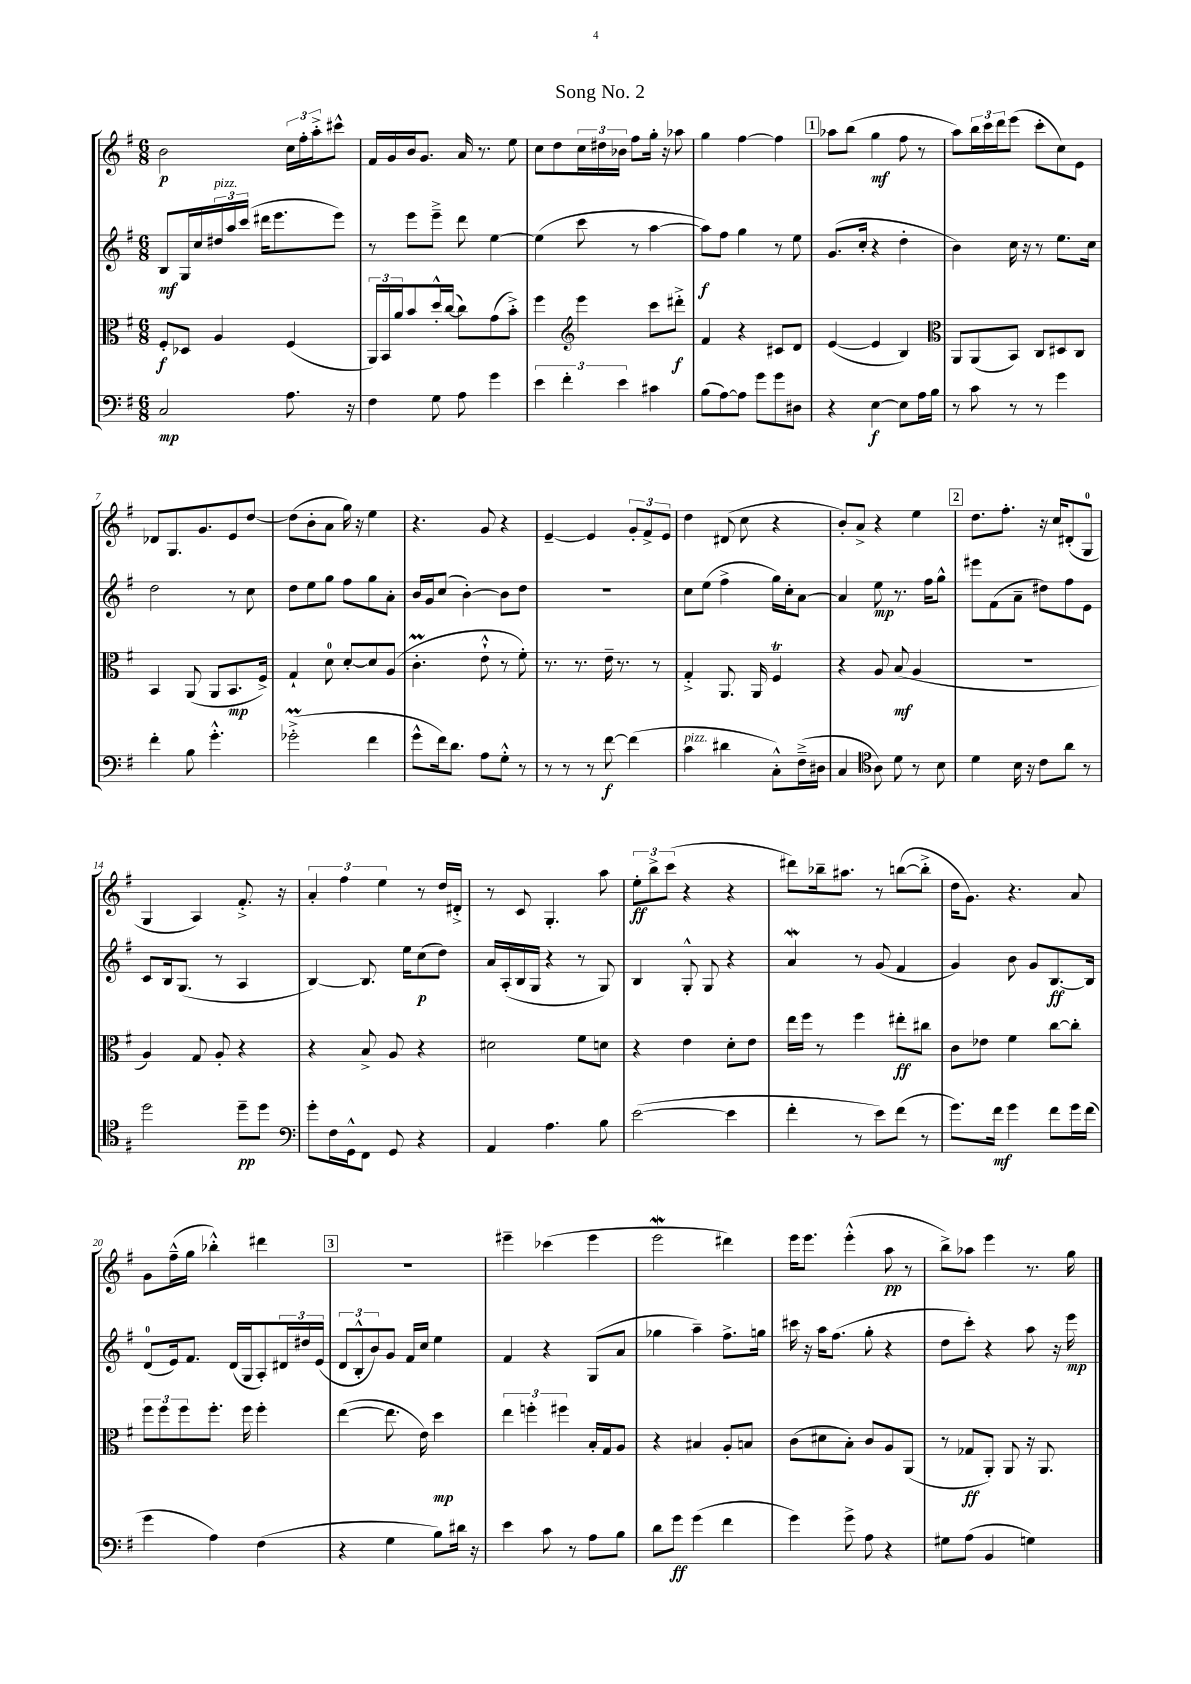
\header { title = "Song No. 2" }
<<
\new StaffGroup <<
\new Staff = "s0" {
    \clef treble \key g \major \numericTimeSignature \time 6/8
    b'2\p \tuplet 3/2 { c''16 fis''16-. a''16-.-> } cis'''8-^ |
    fis'16 g'16 b'16 g'8. a'16 r8. e''8 |
    c''8 d''8 \tuplet 3/2 { c''16 dis''16 bes'16 } fis''8 g''16-. r16 aes''8 |
    g''4 fis''4~ fis''4 |
    \mark \markup { \box "1" } aes''8 b''8( g''4\mf fis''8 r8 |
    a''8) \tuplet 3/2 { b''16 c'''16 d'''16 } e'''8( c'''8-. c''8) e'8 |
    des'8 g8. g'8. e'8 d''8~ |
    d''8( b'8-. a'8 g''16) r16 e''4 |
    r4. g'8 r4 |
    e'4~-- e'4 \tuplet 3/2 { g'8-. fis'8-> e'8 } |
    d''4 dis'8( c''8 r4 |
    b'8-.) a'8-> r4 e''4 |
    \mark \markup { \box "2" } d''8. fis''8.-. r16 c''16 dis'8-.( g8-0 |
    g4 a4) fis'8.-.-> r16 |
    \tuplet 3/2 { a'4-. fis''4 e''4 } r8 d''16 dis'16-.-> |
    r8 c'8 g4.-. a''8 |
    \tuplet 3/2 { e''8-.\ff b''8-> c'''8( } r4 r4 |
    dis'''8) bes''16-- ais''8. r8 b''8~( b''8-.-> |
    d''16 g'8.) r4. a'8 |
    g'8 fis''16---^( g''16 bes''4-.-^) dis'''4 |
    \mark \markup { \box "3" } R2. |
    eis'''4-- ces'''4( eis'''4 |
    e'''2\mordent dis'''4) |
    e'''16 e'''8. e'''4-.-^( a''8\pp r8 |
    b''8->) aes''8 e'''4 r8. g''16 \bar "|." |
}
\new Staff = "s1" {
    \clef treble \key g \major \numericTimeSignature \time 6/8
    b8\mf g16 c''16 \tuplet 3/2 { dis''16^\markup { \italic "pizz." } a''16 c'''16( } dis'''16 e'''8. e'''8) |
    r8 e'''8 e'''8---> d'''8 e''4~ |
    e''4( c'''8 r8 a''4~ |
    a''8\f) fis''8 g''4 r8 e''8 |
    \mark \markup { \box "1" } g'8.( c''16-. r4 d''4-. |
    b'4) c''16 r16 r8 e''8. c''16 |
    d''2 r8 c''8 |
    d''8 e''8 g''8 fis''8 g''8 a'8-. |
    b'16 g'16 c''8( b'4~-.) b'8 d''8 |
    R2. |
    c''8 e''8( fis''4-> g''16) c''16-. a'8~ |
    a'4 e''8\mp r8. fis''16 g''8-^ |
    \mark \markup { \box "2" } eis'''8 fis'8( a'8-- dis''8) fis''8 e'8 |
    c'8 b16 g8.( r8 a4 |
    b4~) b8. e''16 c''8\p( d''8) |
    a'16 a16-.( b16 g16 r4 r8 g8) |
    b4 g8-.-^ g8 r4 |
    a'4\mordent r8 g'8( fis'4 |
    g'4) b'8 g'8 b8.~\ff b16 |
    d'8-0( e'16) fis'8. d'16( g16 a8-.) \tuplet 3/2 { dis'16 dis''16 e'16( } |
    \mark \markup { \box "3" } \tuplet 3/2 { d'8 b8-.-^ b'8) } g'8 fis'16 c''16 e''4 |
    fis'4 r4 g8( a'8 |
    ges''4 a''4--) fis''8.-> g''16 |
    cis'''16 r16 a''16 fis''8.( g''8-. r4 |
    d''8 c'''8-.) r4 a''8 r16 e'''16\mp \bar "|." |
}
\new Staff = "s2" {
    \clef alto \key g \major \numericTimeSignature \time 6/8
    fis8-.\f des8 a4 fis4( |
    \tuplet 3/2 { a,16) b,16 a'16 } b'8 d''16-.-^ c''16~( c''8) g'8( b'8-.->) |
    fis''4 \clef treble e'''4 c'''8 dis'''8-.->\f |
    fis'4 r4 cis'8 d'8 |
    \mark \markup { \box "1" } e'4~( e'4 b4) |
    \clef alto a,8 a,8( b,8) c8 dis8 c8 |
    b,4 a,8( a,8 b,8.\mp fis16->) |
    g4-! d'8-0 d'8~-. d'8 a8( |
    c'4.-.\prall e'8-!-^ r8 fis'8-.) |
    r8. r8. e'16-- r8. r8 |
    g4-.-> a,8. a,16 fis4\trill |
    r4 a8 b8\mf( a4 |
    \mark \markup { \box "2" } R2. |
    a4) g8 a8-. r4 |
    r4 b8-> a8 r4 |
    dis'2 fis'8 d'8 |
    r4 e'4 d'8-. e'8 |
    e''16 fis''16 r8 fis''4 eis''8-.\ff cis''8 |
    c'8 ees'8 fis'4 c''8~ c''8-. |
    \tuplet 3/2 { fis''8 fis''8 fis''8 } fis''8.-. fis''16 fis''4-. |
    \mark \markup { \box "3" } e''4~( e''8. e'16) d''4\mp |
    \tuplet 3/2 { e''4 f''4-. fis''4 } b16-. g16 a8 |
    r4 bis4 a8-. b8 |
    c'8( dis'8 b8-.) c'8 a8 a,8( |
    r8 ges8\ff a,8-.) a,8 r16 a,8. \bar "|." |
}
\new Staff = "s3" {
    \clef bass \key g \major \numericTimeSignature \time 6/8
    c2\mp a8. r16 |
    fis4 g8 a8 g'4 |
    \tuplet 3/2 { e'4 fis'4-. e'4 } cis'4 |
    b8( a8~) a8 g'8 g'8 dis8 |
    \mark \markup { \box "1" } r4 e4~\f e8 a16 b16 |
    r8 c'8 r8 r8 g'4 |
    fis'4-. b8 g'4.-.-^ |
    ges'2-.->\prall( fis'4 |
    g'8-^ fis'16) d'8. a8 g8-.-^ r8 |
    r8 r8 r8 fis'8~\f fis'4( |
    c'4^\markup { \italic "pizz." } dis'4 c8-.-^) fis16--->( dis16 |
    c4 \clef tenor a8) d'8 r8 b8 |
    \mark \markup { \box "2" } d'4 b16 r16 c'8 a'8 r8 |
    d''2 d''8--\pp d''8 |
    \clef bass g'8-. fis16 g,16-^ fis,8 g,8 r4 |
    a,4 a4. b8 |
    e'2~( e'4 |
    fis'4-. r8 e'8) fis'8( r8 |
    g'8.) fis'16\mf g'4 fis'8 g'16 fis'16( |
    g'4 a4) fis4( |
    \mark \markup { \box "3" } r4 g4 b8) dis'16 r16 |
    e'4 c'8 r8 a8 b8 |
    d'8 g'8\ff g'4( fis'4 |
    g'4) g'8-> a8 r4 |
    gis8 a8( b,4 g4) \bar "|." |
}
>>
>>
